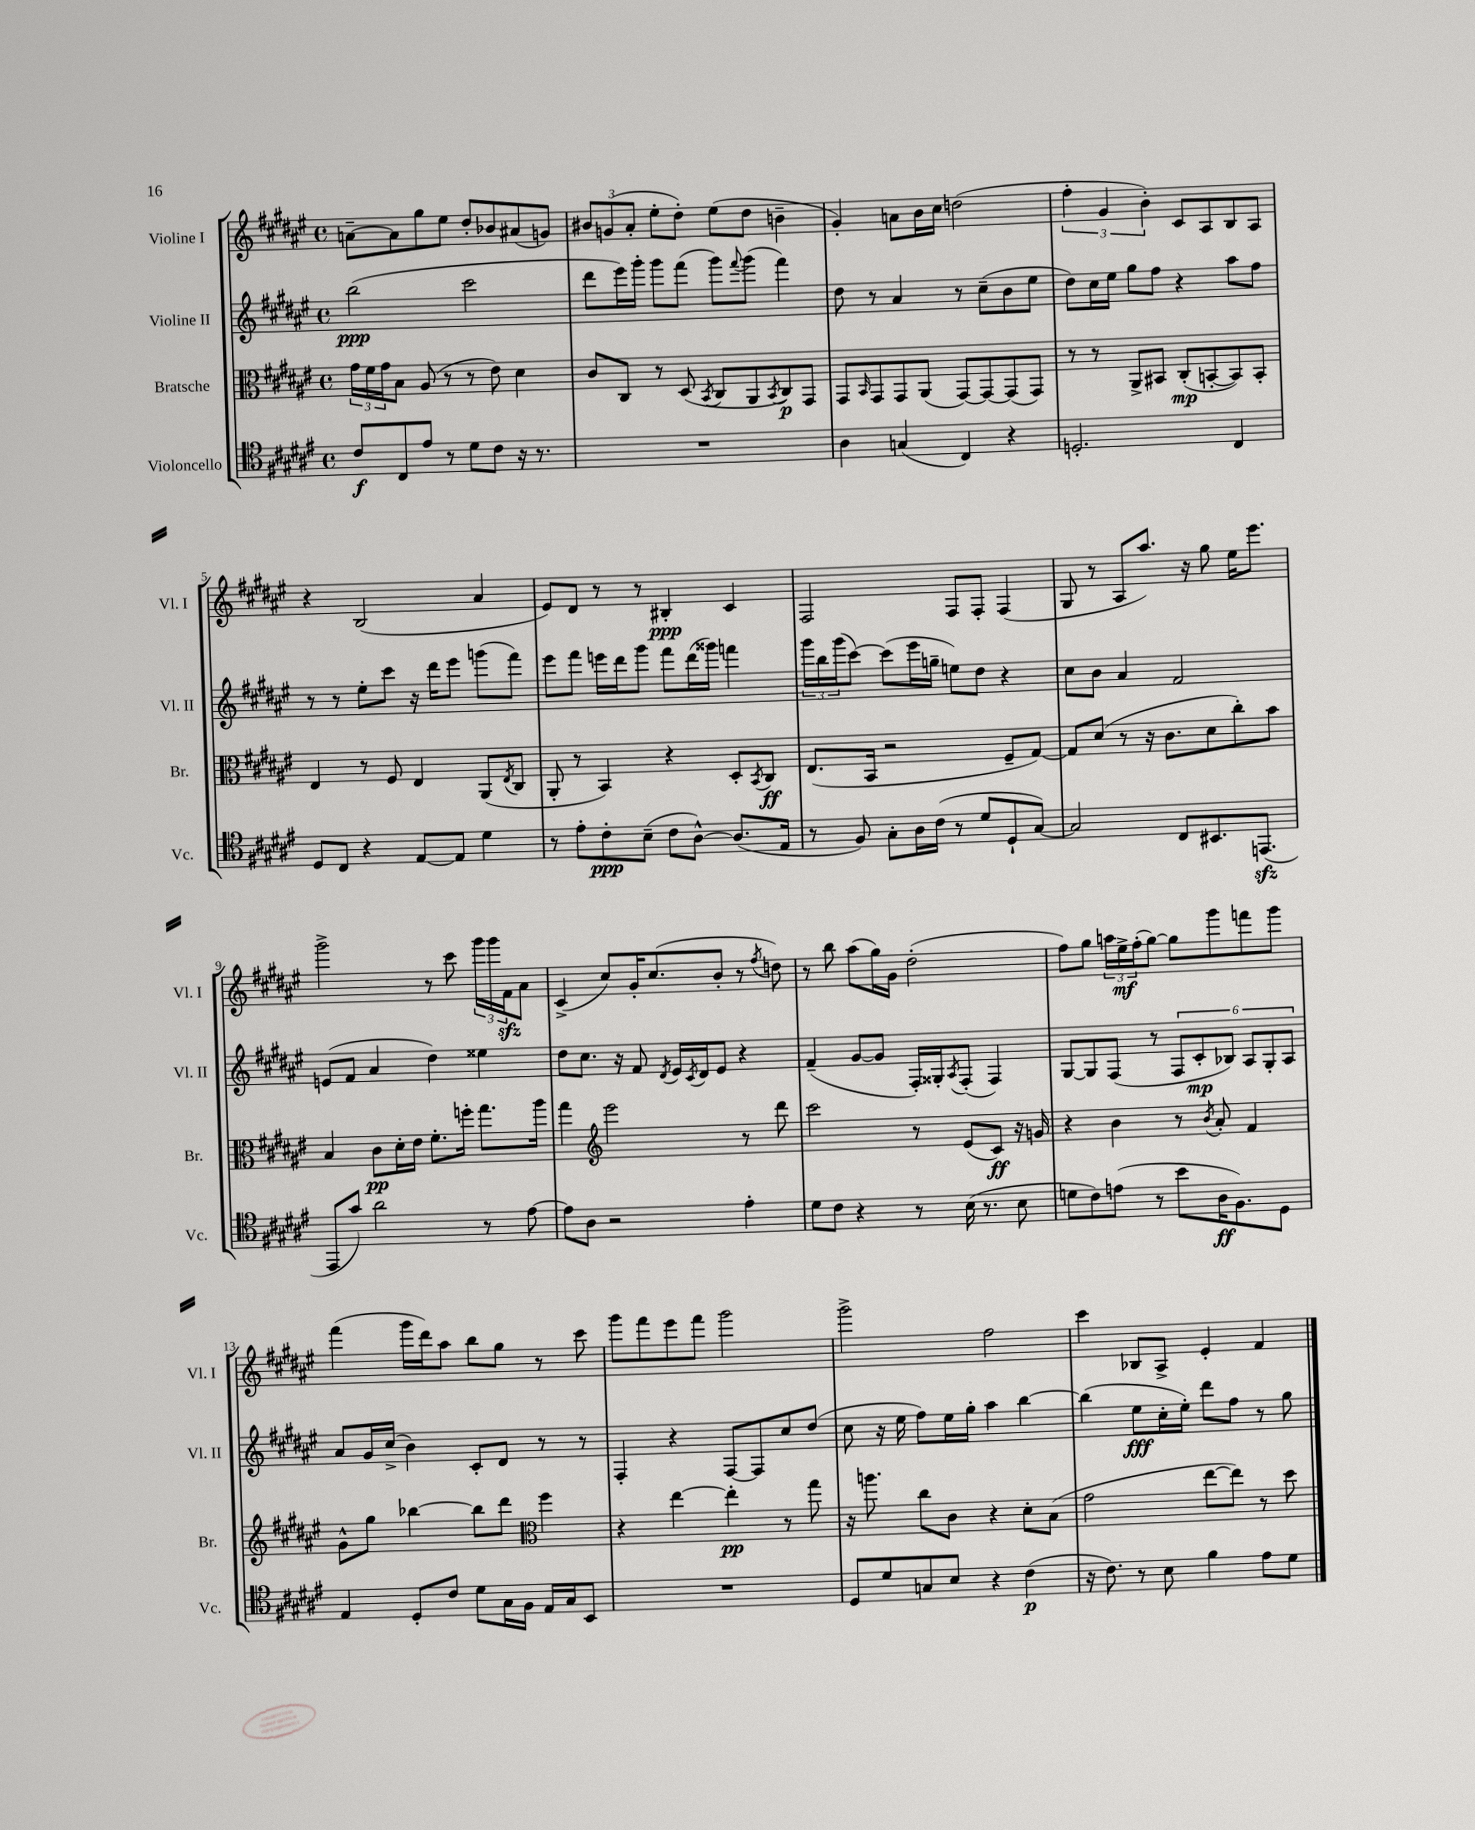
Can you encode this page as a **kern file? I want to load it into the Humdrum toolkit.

**kern	**dynam	**kern	**dynam	**kern	**dynam	**kern	**dynam
*part4	*part4	*part3	*part3	*part2	*part2	*part1	*part1
*staff4	*staff4	*staff3	*staff3	*staff2	*staff2	*staff1	*staff1
*I"Violoncello	*	*I"Bratsche	*	*I"Violine II	*	*I"Violine I	*
*I'Vc.	*	*I'Br.	*	*I'Vl. II	*	*I'Vl. I	*
*clefC4	*	*clefC3	*	*clefG2	*	*clefG2	*
*k[f#c#g#d#a#e#]	*	*k[f#c#g#d#a#e#]	*	*k[f#c#g#d#a#e#]	*	*k[f#c#g#d#a#e#]	*
*M4/4	*	*M4/4	*	*M4/4	*	*M4/4	*
*met(c)	*	*met(c)	*	*met(c)	*	*met(c)	*
=1	=1	=1	=1	=1	=1	=1	=1
8c#/L	f	24g#\LL	.	(2bb\	ppp	[8an~\L	.
.	.	24f#\	.	.	.	.	.
.	.	24g#\J	.	.	.	.	.
8C#/	.	8B\J	.	.	.	8a\]	.
8e#/J	.	(8A#/	.	.	.	8gg#\	.
8r	.	8r	.	.	.	8ee#\J	.
8d#\L	.	8r	.	2ccc#\	.	8dd#'/L	.
8c#\J	.	8e#\)	.	.	.	8b-X/	.
16r	.	4d#\	.	.	.	(8a#X/	.
8.r	.	.	.	.	.	.	.
.	.	.	.	.	.	8gn/J)	.
=2	=2	=2	=2	=2	=2	=2	=2
1r	.	8c#/L	.	8ddd#\L	.	12b#X/L	.
.	.	.	.	.	.	(12gn/	.
.	.	8C#/J	.	16eee#\L)	.	.	.
.	.	.	.	.	.	12a#'/J	.
.	.	.	.	16ggg#'\JJ	.	.	.
.	.	8r	.	8ggg#\L	.	8ee#'\L	.
.	.	(8D#/	.	(8fff#\J	.	8dd#'\J)	.
.	.	8qBB/	.	.	.	.	.
.	.	8C#/L	.	8ggg#\L)	.	(8ee#\L	.
.	.	.	.	8qqfff#/	.	.	.
.	.	8AA#/	.	(8ggg#\J	.	8dd#\J	.
.	.	8qBB/	.	.	.	.	.
.	.	8C#/)	p	4fff#\)	.	4bn~\	.
.	.	8GG#/J	.	.	.	.	.
=3	=3	=3	=3	=3	=3	=3	=3
4A#\	.	8GG#/L	.	8dd#\	.	4g#'/)	.
.	.	16qqBB/	.	.	.	.	.
.	.	8GG#/	.	8r	.	.	.
(4Gn/	.	8GG#/	.	4a#/	.	8an\L	.
.	.	(8AA#/J	.	.	.	16b\L	.
.	.	.	.	.	.	16cc#\JJ	.
4C#/)	.	[8GG#/L)	.	8r	.	(2ddn\	.
.	.	8GG#/_	.	(8cc#~\L	.	.	.
4r	.	(8GG#/]	.	8b\	.	.	.
.	.	8GG#/J)	.	8ee#\J	.	.	.
=4	=4	=4	=4	=4	=4	=4	=4
2.Dn'/	.	8r	.	8dd#\L)	.	6ff#'\	.
.	.	8r	.	16cc#\L	.	.	.
.	.	.	.	.	.	6g#/	.
.	.	.	.	16ee#\JJ	.	.	.
.	.	8AA#^/L	.	8gg#\L	.	.	.
.	.	.	.	.	.	6b'\)	.
.	.	8BB#X/J	.	8ff#\J	.	.	.
.	.	(8C#'/L	mp	4r	.	8c#/L	.
.	.	[8BBn'/	.	.	.	8A#/	.
4C#/	.	8BB/])	.	8aa#\L	.	8B/	.
.	.	8BB'/J	.	8ff#\J	.	8A#/J	.
!!LO:LB:g=z
=5	=5	=5	=5	=5	=5	=5	=5
8D#/L	.	4E#/	.	8r	.	4r	.
8C#/J	.	.	.	8r	.	.	.
4r	.	8r	.	8ee#'\L	.	(2B/	.
.	.	8F#/	.	8ccc#\J	.	.	.
[8E#/L	.	4E#/	.	16r	.	.	.
.	.	.	.	16ddd#\KL	.	.	.
8E#/J]	.	.	.	8eee#\J	.	.	.
4d#\	.	(8AA#/L	.	(8gggn\L	.	4a#/	.
.	.	8qE#/	.	.	.	.	.
.	.	8C#/J	.	8fff#\J)	.	.	.
=6	=6	=6	=6	=6	=6	=6	=6
8r	.	8AA#'/	.	8eee#\L	.	8e#/L)	.
8e#'\L	.	8r	.	8fff#\J	.	8d#/J	.
8c#'\	ppp	4BB/)	.	16eeen\LL	.	8r	.
.	.	.	.	16ddd#\J	.	.	.
(8B~\J	.	.	.	8ggg#\J	.	8r	.
8c#\L	.	4r	.	8fff#\L	.	4B#X'/	ppp
[8A#^^\J)	.	.	.	(16ddd#\L	.	.	.
.	.	.	.	16ggg##X\JJ)	.	.	.
(8.A#/L]	.	8D#'/L	.	4fffn\	.	4c#/	.
.	.	8qBB/	.	.	.	.	.
.	.	8C#/J	ff	.	.	.	.
16E#/Jk	.	.	.	.	.	.	.
=7	=7	=7	=7	=7	=7	=7	=7
8r	.	(8.E#/L	.	24ggg#\LL	.	2F#/	.
.	.	.	.	24bb\	.	.	.
.	.	.	.	(24ggg#\J	.	.	.
8F#/)	.	.	.	[8ccc#\J)	.	.	.
.	.	16BB/Jk	.	.	.	.	.
8G#'\L	.	2r	.	(8ccc#\L]	.	.	.
16A#\L	.	.	.	16eee#\L	.	.	.
(16c#\JJ	.	.	.	16ggn~\JJ	.	.	.
8r	.	.	.	8een\L)	.	8F#/L	.
8d#/L	.	.	.	8dd#\J	.	8F#'/J	.
8D#`/	.	8F#~/L	.	4r	.	(4F#/	.
[8G#/J)	.	[8G#/J)	.	.	.	.	.
=8	=8	=8	=8	=8	=8	=8	=8
2G#/]	.	8G#/L]	.	8cc#\L	.	8G#/	.
.	.	(8d#/J	.	8b\J	.	8r	.
.	.	8r	.	4a#/	.	8A#/L	.
.	.	16r	.	.	.	8.aa#/J)	.
.	.	8.c#\L	.	.	.	.	.
8C#/L	.	.	.	2f#/	.	.	.
.	.	.	.	.	.	16r	.
8.BB#X/	.	8d#\	.	.	.	8gg#\	.
.	.	8cc#'\)	.	.	.	16ee#\KL	.
(8.EEnzz/J	.	.	.	.	.	8.eee#\J	.
.	.	8b\J	.	.	.	.	.
!!LO:LB:g=z
=9	=9	=9	=9	=9	=9	=9	=9
8EE#/L	.	4B/	.	(8en/L	.	2ggg#^\	.
8g#/J)	.	.	.	8f#/J	.	.	.
2a#\	.	8c#\L	pp	4a#/	.	.	.
.	.	16d#'\L	.	.	.	.	.
.	.	16e#\JJ	.	.	.	.	.
.	.	8.f#'\L	.	4dd#\)	.	8r	.
.	.	.	.	.	.	8ccc#\	.
.	.	16ffn'\Jk	.	.	.	.	.
8r	.	8.gg#\L	.	4ee##X\	.	24ggg#\LL	.
.	.	.	.	.	.	24ggg#\	.
.	.	.	.	.	.	24f#zz\J	.
[8e#\	.	.	.	.	.	8a#\J	.
.	.	16aa#\Jk	.	.	.	.	.
=10	=10	=10	=10	=10	=10	=10	=10
8e#\L]	.	4gg#\	.	8dd#\L	.	(4c#^/	.
8A#\J	.	.	.	8.cc#\J	.	.	.
*	*	*clefG2	*	*	*	*	*
2r	.	2eee#\	.	.	.	8cc#/L)	.
.	.	.	.	16r	.	.	.
.	.	.	.	8f#/	.	16g#'/K	.
.	.	.	.	.	.	(8.cc#/	.
.	.	.	.	8qd#/	.	.	.
.	.	.	.	16e#/LL	.	.	.
.	.	.	.	8qc#/	.	.	.
.	.	.	.	16d#/J	.	.	.
.	.	.	.	8e#/J	.	8b'/J	.
4e#'\	.	8r	.	4r	.	8r	.
.	.	.	.	.	.	8qff#/	.
.	.	8ddd#\	.	.	.	8ddn\)	.
=11	=11	=11	=11	=11	=11	=11	=11
8d#\L	.	2ccc#\	.	(4f#~/	.	8r	.
8c#\J	.	.	.	.	.	8bb\	.
4r	.	.	.	[8g#/L	.	(8aa#\L	.
.	.	.	.	8g#/J]	.	16gg#\L)	.
.	.	.	.	.	.	16g#\JJ	.
8r	.	8r	.	16F#'/LL)	.	(2dd#'\	.
.	.	.	.	16G##X'/J	.	.	.
.	.	.	.	8qA#/	.	.	.
(16B\	.	(8e#/L	.	(8F#'/J	.	.	.
8.r	.	.	.	.	.	.	.
.	.	8c#/J)	ff	4F#/)	.	.	.
8B\	.	16r	.	.	.	.	.
.	.	16gn/	.	.	.	.	.
=12	=12	=12	=12	=12	=12	=12	=12
8dn\L	.	4r	.	[8G#/L	.	8ff#\L)	.
8c#\)	.	.	.	8G#/]	.	8gg#\J	.
(8en\J	.	4b\	.	(8F#/J	.	24aan\LL	.
.	.	.	.	.	.	24ee#^\	mf
.	.	.	.	.	.	(24ff#'\J	.
8r	.	.	.	8r	.	[8gg#\J)	.
8b\L	.	8r	.	12F#/L	.	8gg#\L]	.
.	.	.	.	12c#'/	mp	.	.
.	.	8qb/	.	.	.	.	.
16A#\K	ff	8a#'/	.	.	.	8ggg#\	.
.	.	.	.	12B-X/J)	.	.	.
8.F#\)	.	.	.	.	.	.	.
.	.	4f#/	.	12A#/L	.	8fffn\	.
.	.	.	.	12G#'/	.	.	.
8D#\J	.	.	.	.	.	8ggg#\J	.
.	.	.	.	12A#/J	.	.	.
!!LO:LB:g=z
=13	=13	=13	=13	=13	=13	=13	=13
4E#/	.	8g#^^\L	.	8a#/L	.	(4fff#\	.
.	.	8gg#\J	.	16g#/L	.	.	.
.	.	.	.	(16cc#^/JJ	.	.	.
8D#'/L	.	[4bb-X\	.	4b\)	.	16ggg#\LL	.
.	.	.	.	.	.	16ddd#\J)	.
8c#/J	.	.	.	.	.	8aa#\J	.
8d#\L	.	8bb-\L]	.	8c#'/L	.	8bb\L	.
16G#\L	.	8ddd#\J	.	8d#/J	.	8gg#\J	.
16F#\JJ	.	.	.	.	.	.	.
*	*	*clefC3	*	*	*	*	*
16E#/LL	.	4ff#\	.	8r	.	8r	.
16G#/J	.	.	.	.	.	.	.
8BB/J	.	.	.	8r	.	8ccc#\	.
=14	=14	=14	=14	=14	=14	=14	=14
1r	.	4r	.	4F#'/	.	8ggg#\L	.
.	.	.	.	.	.	8fff#\	.
.	.	[4ee#\	.	4r	.	8eee#\	.
.	.	.	.	.	.	8fff#\J	.
.	.	4ee#'\]	pp	[8F#/L	.	2ggg#\	.
.	.	.	.	8F#/]	.	.	.
.	.	8r	.	8cc#/	.	.	.
.	.	8gg#\	.	(8dd#/J	.	.	.
=15	=15	=15	=15	=15	=15	=15	=15
8D#/L	.	16r	.	8cc#\	.	2ggg#^\	.
.	.	8.aan\	.	.	.	.	.
8d#/	.	.	.	16r	.	.	.
.	.	.	.	16ee#\	.	.	.
8Gn/	.	8cc#\L	.	8ff#\L)	.	.	.
8B/J	.	8c#\J	.	16ee#\L	.	.	.
.	.	.	.	16gg#'\JJ	.	.	.
4r	.	4r	.	4aa#\	.	2ff#\	.
(4c#\	p	8d#'\L	.	[4bb\	.	.	.
.	.	(8B\J	.	.	.	.	.
=16	=16	=16	=16	=16	=16	=16	=16
16r	.	2g#\	.	(4bb\]	.	4ccc#\	.
8.c#\)	.	.	.	.	.	.	.
8r	.	.	.	8ee#\L	fff	8B-X/L	.
8B\	.	.	.	16cc#'\L	.	8A#^/J	.
.	.	.	.	16ee#'\JJ)	.	.	.
4f#\	.	[8ee#\L	.	8ddd#\L	.	4e#'/	.
.	.	8ee#\J])	.	8ff#\J	.	.	.
8e#\L	.	8r	.	8r	.	4f#/	.
8d#\J	.	8dd#\	.	8gg#\	.	.	.
==	==	==	==	==	==	==	==
*-	*-	*-	*-	*-	*-	*-	*-
